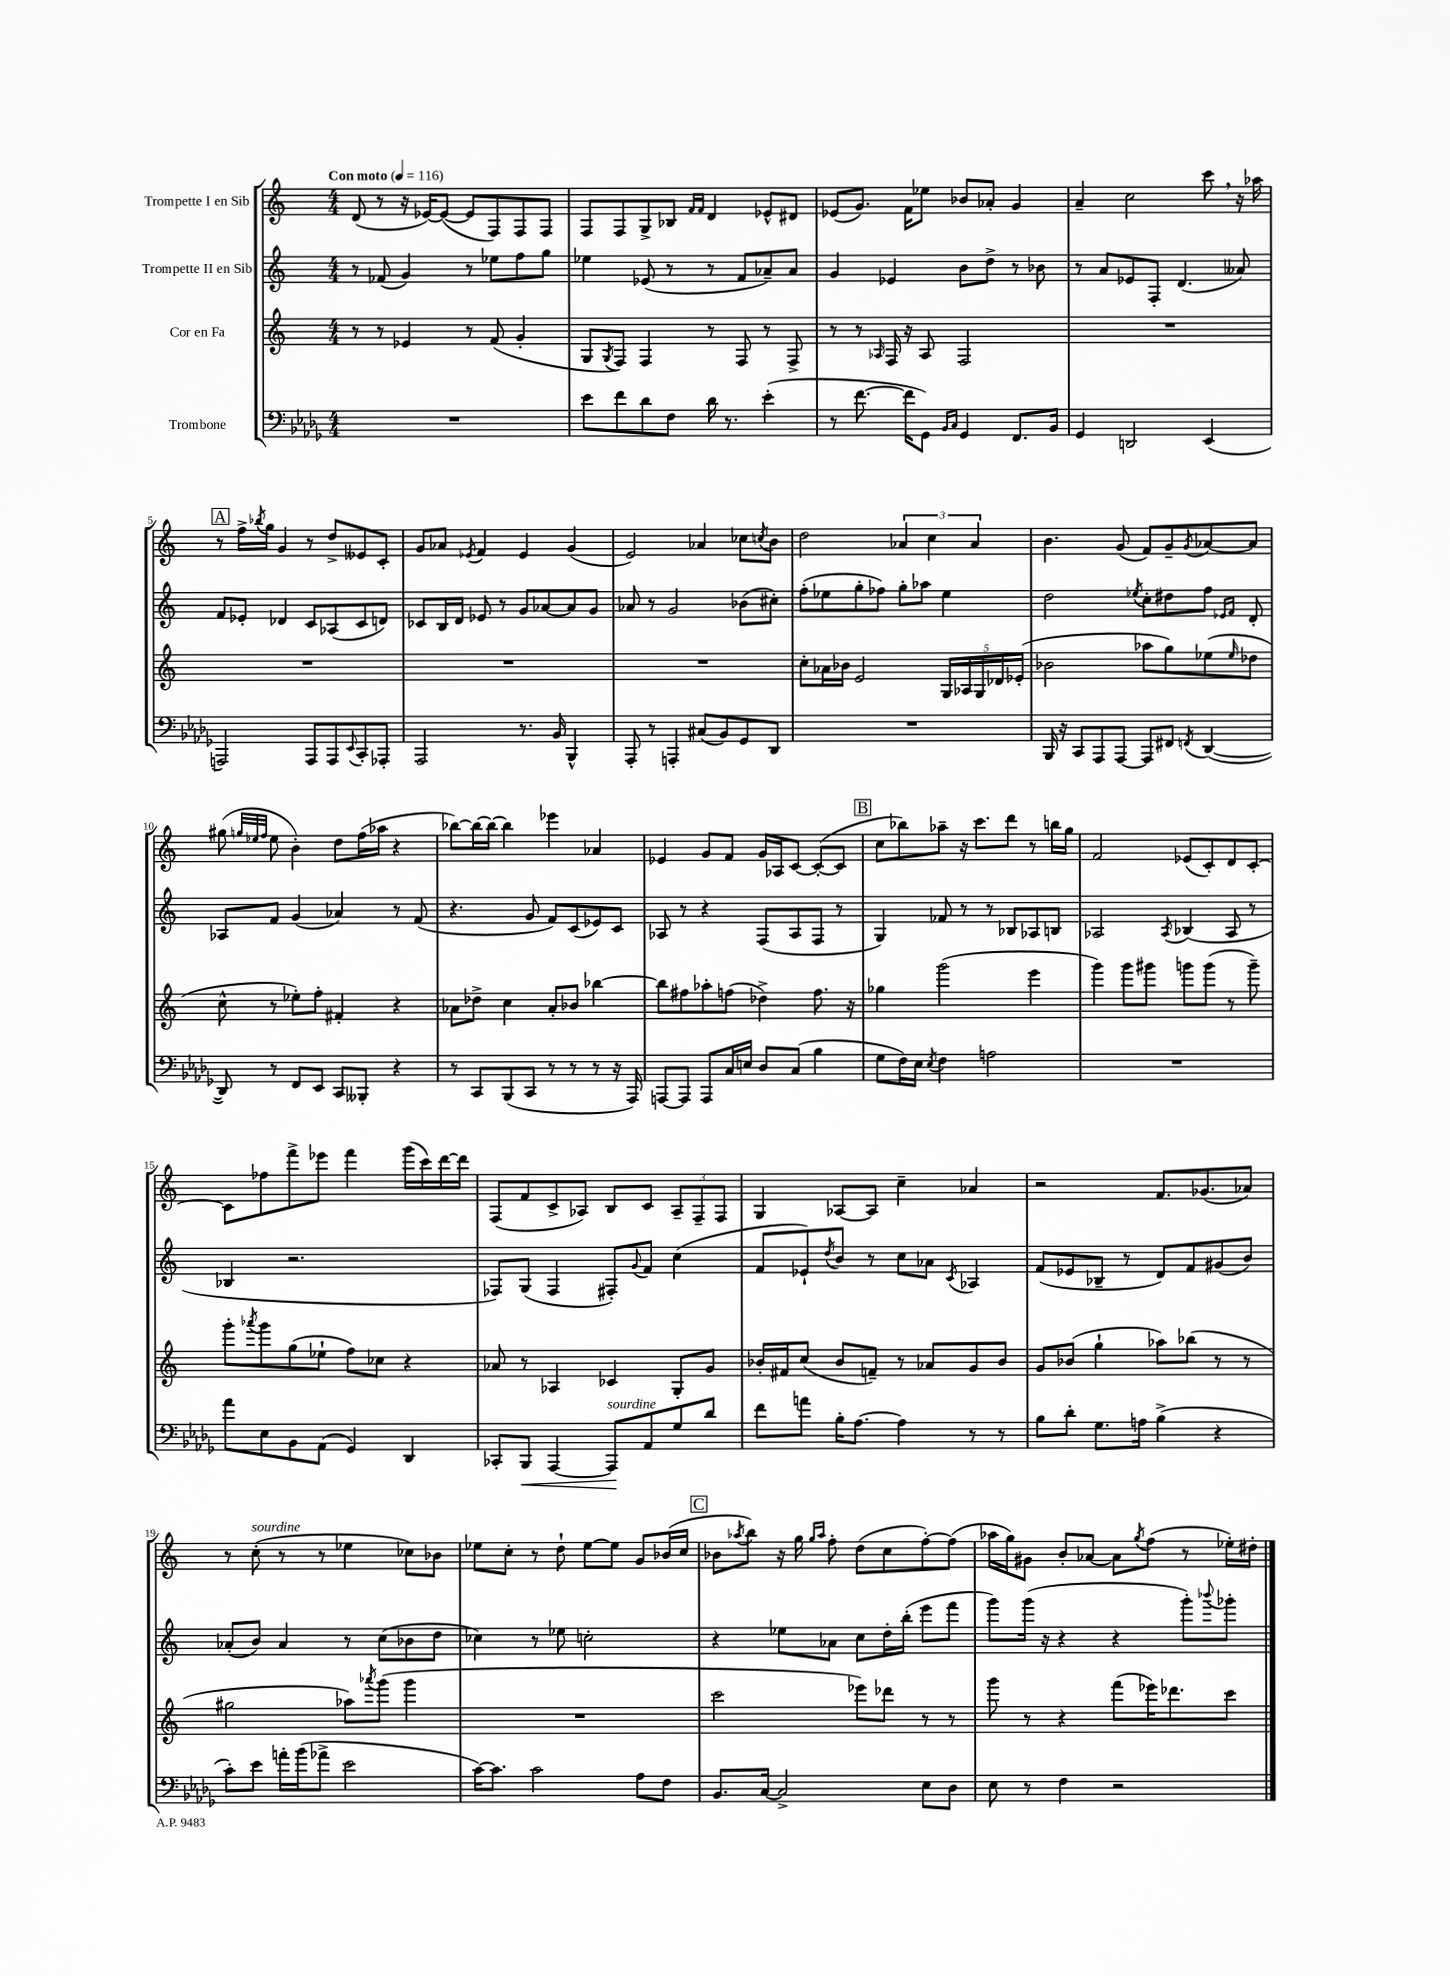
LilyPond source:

<<
\new StaffGroup <<
\new Staff = "s0" \with { instrumentName = "Trompette I en Sib" } {
    \clef treble \key c \major \numericTimeSignature \time 4/4 \tempo "Con moto" 4 = 116
    d'8( r8 r16 ees'16~) ees'8~( ees'8 f8) f8 f8 |
    f8 f8 g8-> bes8 \grace { f'16 f'16 } d'4 ees'8-^ dis'8 |
    ees'8( g'8.) f'16 ees''8 bes'8 aes'8-. g'4 |
    a'4-- c''2 c'''8 \breathe r16 aes''16 |
    \mark \markup { \box "A" } r8 f''16-> \acciaccatura { bes''8 } g''16 g'4 r8 d''8-> eeses'8 c'8-. |
    g'8 aes'8 \acciaccatura { ees'8 } f'4 ees'4 g'4( |
    e'2) aes'4 ces''8 \acciaccatura { c''8 } b'8 |
    d''2 \tuplet 3/2 { aes'4 c''4 aes'4 } |
    b'4. g'8( f'8) g'8-- \acciaccatura { g'8 } aes'8~ aes'8 |
    gis''8( \grace { g''32 ees''32 f''32 } ees''8 b'4-.) d''8 f''16( aes''16 r4 |
    bes''8~) bes''16~ bes''16~ bes''4 ees'''4 aes'4 |
    ees'4 g'8 f'8 g'16 aes16 c'8~ c'8~-.( c'8 |
    \mark \markup { \box "B" } c''8 bes''8) aes''8-- r16 c'''8. d'''8 r8 b''16 g''16 |
    f'2 ees'8( c'8-.) d'8 c'8~-. |
    c'8 fes''8 f'''8-> ees'''8 f'''4 g'''16( c'''16) d'''16~ d'''16 |
    f8( f'8 c'8-> aes8) b8 c'8 \tuplet 3/2 { aes8-- f8-- f8 } |
    g4 aes8~ aes8 c''4-- aes'4 |
    r2 f'8. ges'8.( aes'8) |
    r8 c''8-.^\markup { \italic "sourdine" }( r8 r8 ees''4 ces''8) bes'8 |
    ees''8 c''8-. r8 d''8-! ees''8~ ees''8 g'8 bes'16( c''16 |
    \mark \markup { \box "C" } bes'8 \acciaccatura { aes''8 } b''8) r16 g''16 \grace { g''16 aes''16 } f''8-. d''8( c''8 f''8~-.) f''8( |
    aes''16 g''16) gis'8 b'8-. aes'8~ aes'8 \acciaccatura { g''8 } f''8( r8 ees''16-.) dis''16-. \bar "|." |
}
\new Staff = "s1" \with { instrumentName = "Trompette II en Sib" } {
    \clef treble \key c \major \numericTimeSignature \time 4/4
    r8 fes'8( g'4) r8 ees''8 f''8 g''8 |
    ees''4 ees'8( r8 r8 f'8 aes'8--) aes'8 |
    g'4 ees'4 b'8 d''8-> r8 bes'8 |
    r8 a'8 ees'8 f8-. d'4.( aeses'8) |
    \mark \markup { \box "A" } f'8 ees'8-. des'4 c'8 aes8( c'8 d'8) |
    ces'8 b16 d'16 ees'8 r8 g'8 aes'8~ aes'8 g'8 |
    aes'8 r8 g'2 bes'8( cis''8-.) |
    f''8-.( ees''8 g''8-. fes''8) g''8-. aes''8 ees''4 |
    d''2 \acciaccatura { ees''8 } c''8-. dis''8 f''8 \grace { ees'16 f'16 } d'8-. |
    aes8 f'8 g'4( aes'4) r8 f'8( |
    r4. g'8 f'8) c'8( ees'8) c'8 |
    aes8 r8 r4 f8( aes8 f8 r8 |
    \mark \markup { \box "B" } g4) fes'8 r8 r8 bes8 aes8 b8 |
    aes2 \acciaccatura { aes8 } bes4( aes8 r8 |
    bes4 r2. |
    fes8) g8( fes4 fis8-.) \appoggiatura { g'8 } f'8 c''4( |
    f'8 ees'8-!) \acciaccatura { d''8 } b'8 r8 c''8 aes'8 \acciaccatura { c'8 } aes4 |
    f'8( ees'8 bes8-- r8 d'8) f'8 gis'8( b'8) |
    aes'8-.( b'8) aes'4 r8 c''8( bes'8 d''8 |
    ces''4) r8 ees''8 c''2-. |
    \mark \markup { \box "C" } r4 ees''8 aes'8 c''8 d''16-. b''16-.( e'''8 f'''8 |
    g'''8) g'''16( r16 r4 r4 g'''8-.) \appoggiatura { bes'''8 } ges'''8-. \bar "|." |
}
\new Staff = "s2" \with { instrumentName = "Cor en Fa" } {
    \clef treble \key c \major \numericTimeSignature \time 4/4
    r8 r8 ees'4 r8 f'8( g'4-. |
    g8 \acciaccatura { g8 } f8) f4 r8 f8 r8 f8-> |
    r8 r8 \grace { aes16 } f16 r16 aes8 f2 |
    R1 |
    \mark \markup { \box "A" } R1 |
    R1 |
    R1 |
    c''8-. aes'16 bes'16 e'2 \tuplet 5/4 { g16 aes16 g16 des'16 ees'16-.( } |
    bes'2 aes''8 g''8) ees''8( \grace { ees''16 } des''8 |
    c''8-^ r8 ees''8-.) f''8-. fis'4-. r4 |
    aes'8 des''8-> c''4 aes'8-. bes'8 bes''4~ |
    bes''8 fis''8 aes''8-. f''8( des''4->) f''8. r16 |
    \mark \markup { \box "B" } ges''4 g'''2( e'''4 |
    g'''4) g'''8 gis'''8 g'''8 g'''8( r8 g'''8--) |
    g'''8-. \acciaccatura { aes'''8 } g'''8 g''8( ees''8-! f''8) ces''8 r4 |
    aes'8 r8 aes4 ces'4 g8-. g'8 |
    bes'16-. fis'16 c''8( bes'8 f'8--) r8 aes'8 g'8 bes'8 |
    g'8 bes'8( g''4-! aes''8) bes''8( r8 r8 |
    gis''2 aes''8) \acciaccatura { aes'''8 } g'''8( g'''4 |
    R1 |
    \mark \markup { \box "C" } c'''2 ees'''8) des'''8 r8 r8 |
    g'''8 r8 r4 f'''8( ees'''16) des'''8. c'''8 \bar "|." |
}
\new Staff = "s3" \with { instrumentName = "Trombone" } {
    \clef bass \key des \major \numericTimeSignature \time 4/4
    R1 |
    ees'8 f'8 des'8 f8 des'16 r8. ees'4-.( |
    r8 f'8.~ f'16 ges,8) \grace { bes,16 c16 } ges,4 f,8. bes,16 |
    ges,4 d,2 ees,4( |
    \mark \markup { \box "A" } a,,2) a,,8 a,,8 \appoggiatura { ees,8 } c,8-. aes,,8-. |
    aes,,2 r8. bes,16 bes,,4-^ |
    aes,,8-. r8 a,,4-. cis8( bes,8) ges,8 des,8 |
    R1 |
    bes,,16 r16 c,8 aes,,8 aes,,8~ aes,,8 fis,8 \acciaccatura { f,8 } des,4~( |
    des,8) r8 f,8 ees,8 c,8 beses,,8-. r4 |
    r8 c,8 bes,,8( c,8 r8 r8 r8 r16 aes,,16) |
    a,,8~ a,,8 a,,8 c16 e16 des8 c8( bes4 |
    \mark \markup { \box "B" } ges8 f16) ees16 \acciaccatura { ees8 } f4 a2 |
    R1 |
    aes'8 ees8 bes,8 aes,8( ges,4) des,4 |
    ces,8-. bes,,8\< aes,,4~ aes,,8\!^\markup { \italic "sourdine" } aes,8 ges8 des'8 |
    f'8 a'8 bes16-. aes8.~ aes4 r8 r8 |
    bes8 des'8-. ges8. a16 bes4->( r4 |
    c'8-.) ees'8 a'16-. bes'16( aes'8-> ees'2 |
    c'16~) c'8. c'2 aes8 f8 |
    \mark \markup { \box "C" } bes,8. c16~ c2-> ees8 des8 |
    ees8 r8 f4 r2 \bar "|." |
}
>>
>>
